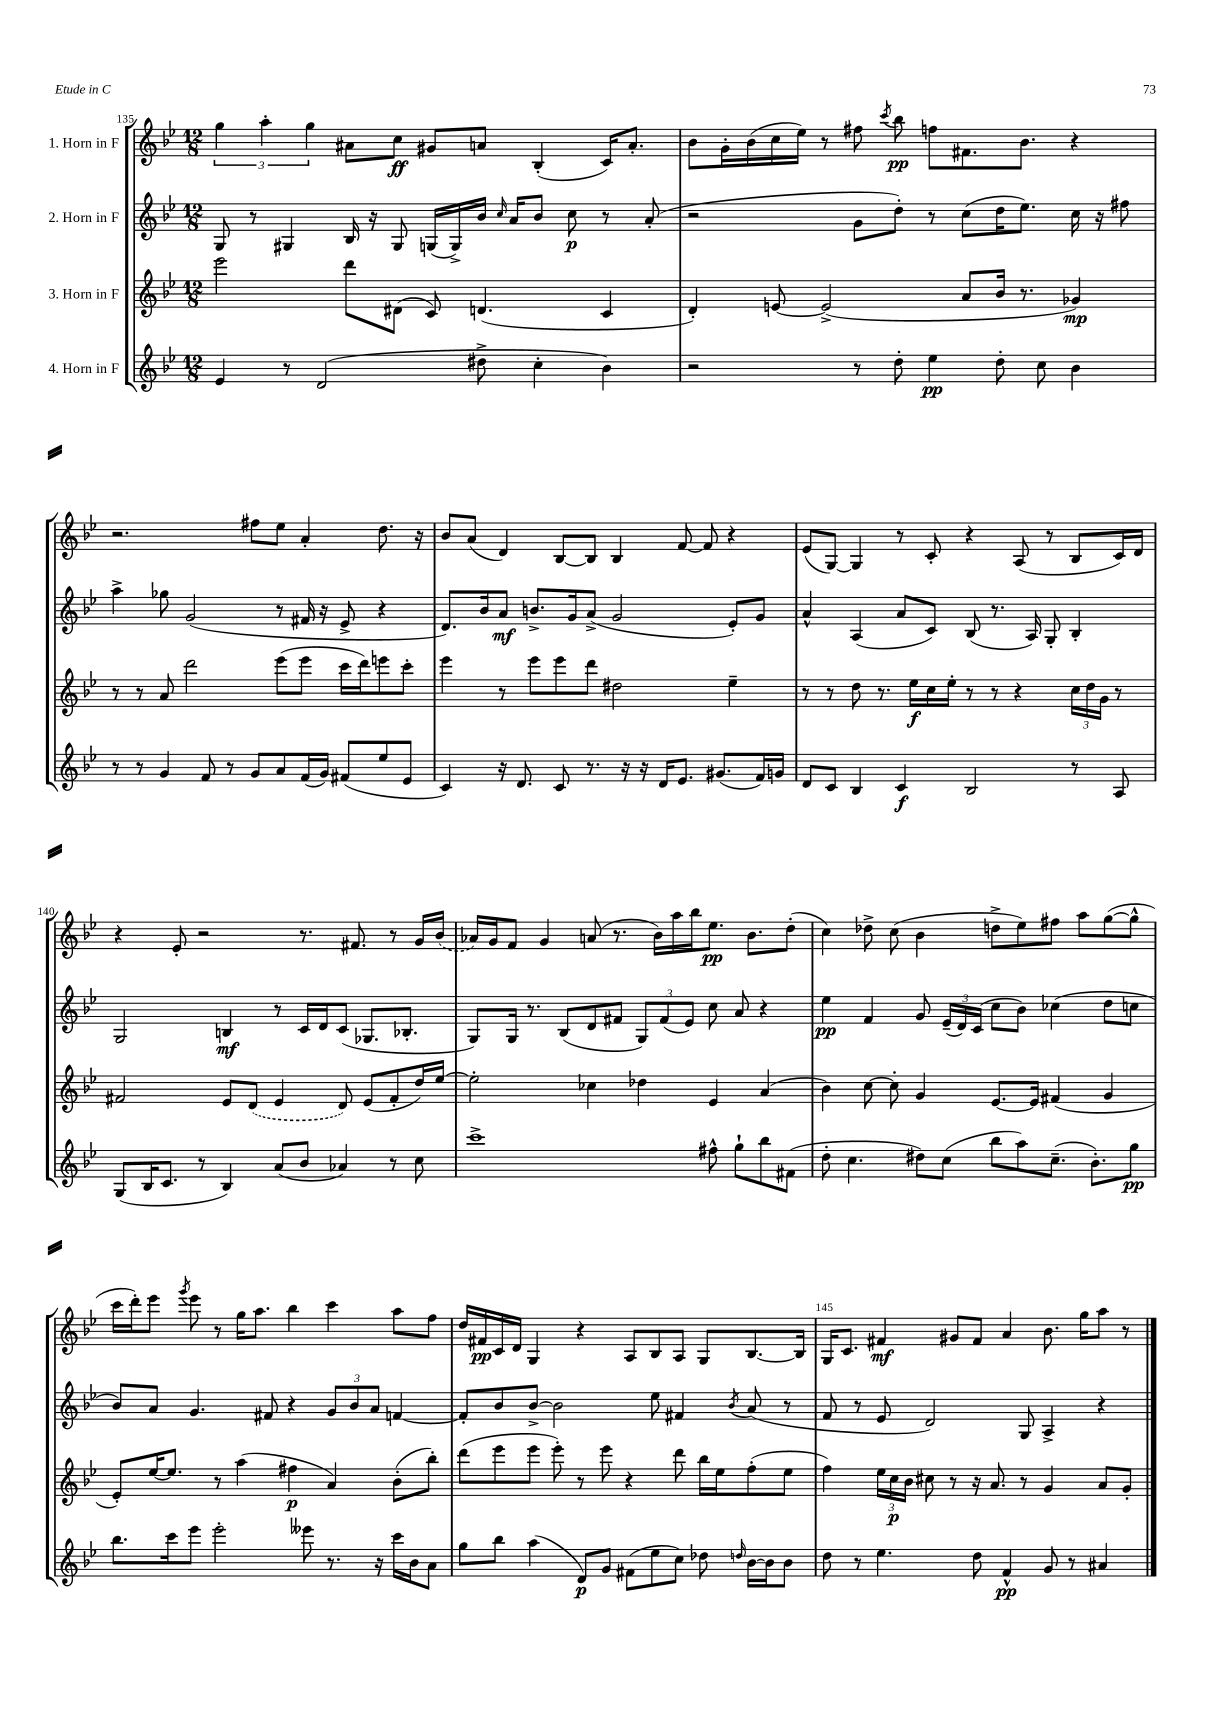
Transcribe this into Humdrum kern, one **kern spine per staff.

**kern	**kern	**kern	**kern
*staff4	*staff3	*staff2	*staff1
*clefG2	*clefG2	*clefG2	*clefG2
*k[b-e-]	*k[b-e-]	*k[b-e-]	*k[b-e-]
*M12/8	*M12/8	*M12/8	*M12/8
4e-	2eee-	8G	6gg
.	.	8r	.
.	.	.	6aa'
8r	.	4G#	.
.	.	.	6gg
(2d	.	.	.
.	8ddd	16B-	8a#
.	.	16r	.
.	(8d#	8G#	8cc
.	8c)	(16G	8g#
.	.	16G^)	.
8dd#^	(4.d	16b-	8a
.	.	16qqcc	.
.	.	16a	.
4cc'	.	8b-	(4B-'
.	.	8cc	.
4b-)	4c	8r	16c)
.	.	.	8.a'
.	.	(8a'	.
=	=	=	=
2r	4d')	2r	8b-
.	.	.	16g'
.	.	.	(16b-
.	[8e	.	16cc
.	.	.	16ee-)
.	(2e^]	.	8r
8r	.	8g	8ff#
.	.	.	8qccc
8dd'	.	8dd')	8bb-
4ee-	.	8r	8ff
.	8a	(8cc	8.f#
8dd'	16b-	16dd	.
.	8.r	8.ee-)	8.b-
8cc	.	.	.
4b-	4g-)	16cc	4r
.	.	16r	.
.	.	8ff#	.
=	=	=	=
8r	8r	4aa^	2.r
8r	8r	.	.
4g	8a	8gg-	.
.	2ddd	(2g	.
8f	.	.	.
8r	.	.	.
8g	.	.	8ff#
8a	(8eee-	8r	8ee-
(16f	8eee-	16f#	4a'
16g)	.	16r	.
(8f#	16ccc	8e-^	.
.	16ddd)	.	.
8ee-	8eee	4r	8.dd
8e-	8ccc'	.	.
.	.	.	16r
=	=	=	=
4c)	4eee-	8.d)	8b-
.	.	.	(8a
.	.	16b-	.
16r	8r	8a	4d)
8.d	.	.	.
.	8eee-	8.b^	.
8c	8eee-	.	[8B-
.	.	16g	.
8.r	8ddd	(8a^	8B-]
.	2dd#	2g	4B-
16r	.	.	.
16r	.	.	.
16d	.	.	.
8.e-	.	.	[8f
.	.	.	8f]
(8.g#	.	.	.
.	4ee-~	8e-')	4r
16f)	.	8g	.
16g	.	.	.
=	=	=	=
8d	8r	4a^^	(8e-
8c	8r	.	[8G)
4B-	8dd	(4A	4G]
.	8.r	.	.
4c	.	8a	8r
.	16ee-	.	.
.	16cc	8c)	8c'
.	16ee-'	.	.
2B-	8r	(8B-	4r
.	8r	8.r	.
.	4r	.	(8A
.	.	16A)	.
.	.	8G'	8r
8r	24cc	4B-'	8B-
.	24dd	.	.
.	24g	.	.
8A	8r	.	16c)
.	.	.	16d
=	=	=	=
(8G	2f#	2G	4r
16B-	.	.	.
8.c	.	.	.
.	.	.	8e-'
8r	.	.	2r
4B-)	8e-	4B	.
.	(8d	.	.
(8a	4e-	8r	.
8b-	.	16c	8.r
.	.	16d	.
4a-)	8d)	(8c	.
.	.	.	8.f#
.	(8e-	8.G-	.
8r	8f#'	.	8r
.	.	8.B-'	.
8cc	16dd)	.	16g
.	[16ee-	.	(16b-
=	=	=	=
1ccc^	2ee-']	8G)	16a-)
.	.	.	16g
.	.	16G	8f
.	.	8.r	.
.	.	.	4g
.	.	(8B-	.
.	4cc-	8d	(8a
.	.	8f#	8.r
.	4dd-	12G)	.
.	.	.	16b-)
.	.	(12f#	.
.	.	.	16aa
.	.	12e-)	.
.	.	.	16bb-
8ff#^^	4e-	8cc	8.ee-
8gg`	.	8a	.
.	.	.	8.b-
8bb-	(4a	4r	.
(8f#	.	.	(8dd'
=	=	=	=
8dd'	4b-)	4ee-	4cc)
4.cc	.	.	.
.	[8cc	4f	8dd-^
.	8cc']	.	(8cc
8dd#)	4g	8g	4b-
(8cc	.	(24e-~	.
.	.	24d)	.
.	.	(24c	.
8bb-	[8.e-	8cc	8dd^
8aa)	.	8b-)	8ee-)
.	16e-]	.	.
(8.cc~	(4f#	(4cc-	8ff#
.	.	.	8aa
8.b-')	.	.	.
.	4g	8dd	([8gg
8gg	.	8cc	8gg^^]
=	=	=	=
8.bb-	8e-')	8b-)	16ccc
.	.	.	16ddd')
.	[16ee-	8a	8eee-
16ccc	8.ee-]	.	.
.	.	.	8qggg
8eee-	.	4.g	8eee-
2eee-'	8r	.	8r
.	(4aa	.	16gg
.	.	.	8.aa
.	.	8f#	.
.	4ff#	4r	4bb-
8eee--	.	.	.
8.r	4a)	12g	4ccc
.	.	12b-	.
.	.	12a	.
16r	.	.	.
16ccc	(8b-'	[4f	8aa
16b-	.	.	.
8a	8bb-')	.	8ff
=	=	=	=
8gg	(8ddd	8f']	16dd
.	.	.	16f#
8bb-	8eee-	8b-	16c
.	.	.	16d
(4aa	8eee-	[8b-^	4G
.	8eee-')	2b-]	.
8d)	8r	.	4r
8g	8eee-	.	.
(8f#	4r	.	8A
8ee-	.	8ee-	8B-
8cc)	8ddd	4f#	8A
8dd-	16bb-	.	8G
.	16ee-	.	.
16qqdd	.	8qb-	.
[16b-	(8ff'	(8a	[8.B-
16b-]	.	.	.
8b-	8ee-	8r	.
.	.	.	16B-]
=	=	=	=
8dd	4ff)	8f	16G
.	.	.	8.c
8r	.	8r	.
4.ee-	24ee-	8e-	4f#
.	24cc	.	.
.	24b-	.	.
.	8cc#	2d)	.
.	8r	.	8g#
8dd	16r	.	8f#
.	8.a	.	.
4f^^	.	.	4a
.	8r	8G	.
8g	4g	4A^	8.b-
8r	.	.	.
.	.	.	16gg
4a#	8a	4r	8aa
.	8g'	.	8r
==	==	==	==
*-	*-	*-	*-
